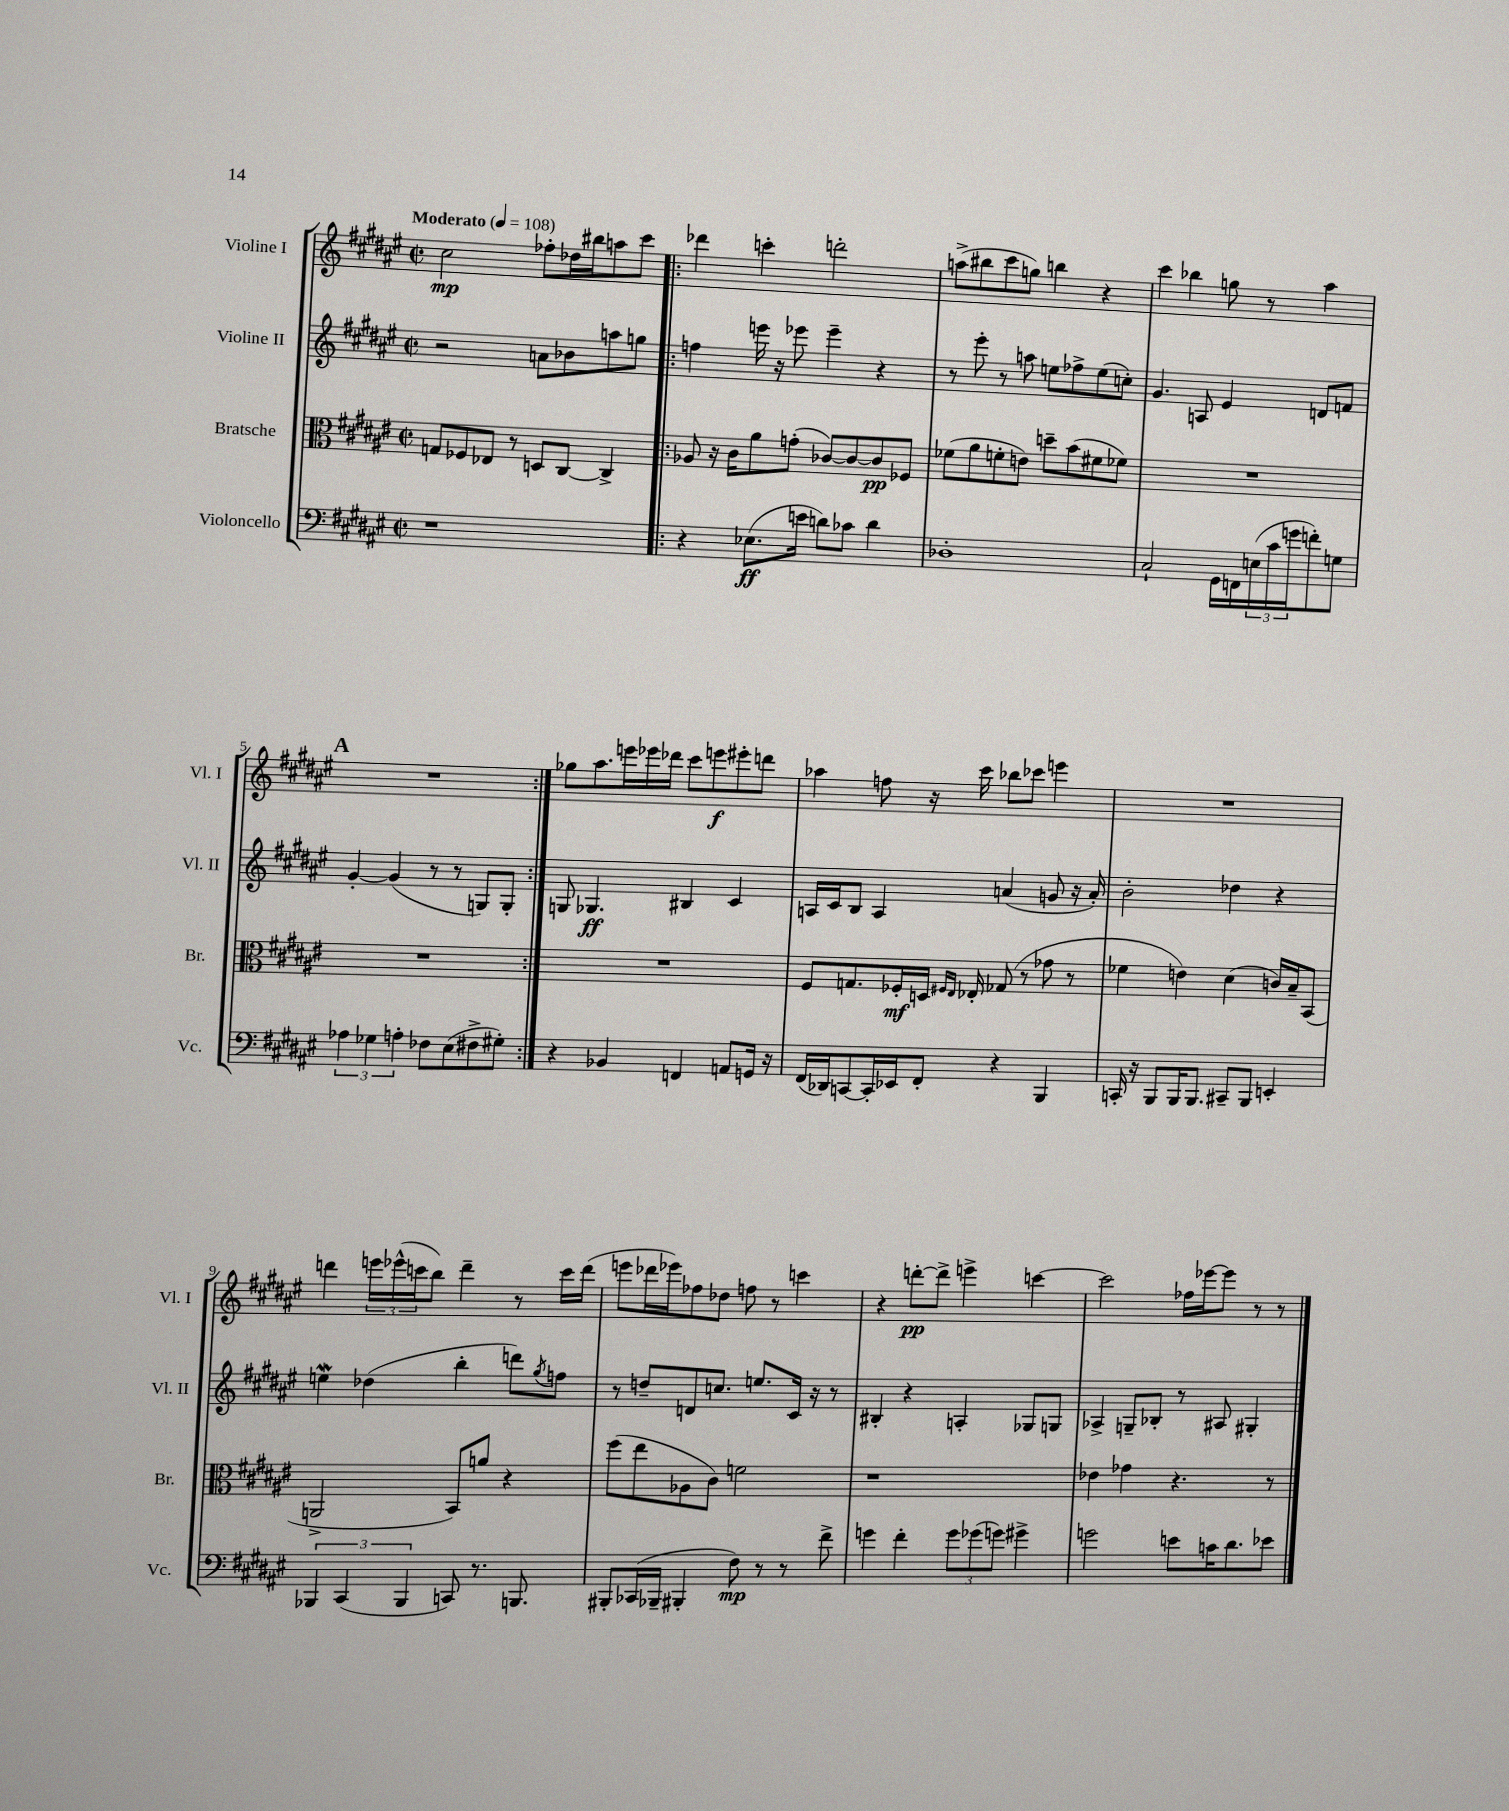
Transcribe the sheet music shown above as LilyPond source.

<<
\new StaffGroup <<
\new Staff = "s0" \with { instrumentName = "Violine I" shortInstrumentName = "Vl. I" } {
    \clef treble \key fis \major \defaultTimeSignature \time 2/2 \tempo "Moderato" 4 = 108
    cis''2\mp fes''8-. des''16 bis''16 a''8 cis'''8 |
    \repeat volta 2 { des'''4 c'''4-. d'''2-. |
    a''8->( bis''8 cis'''8 g''8) b''4 r4 |
    cis'''4 bes''4 g''8 r8 ais''4 |
    \mark \markup { \bold "A" } R1 | }
    ges''8 ais''8. e'''16 ees'''16 des'''16 cis'''8 e'''8\f eis'''8-. d'''8 |
    aes''4 f''8 r16 cis'''16 bes''8 ces'''8 e'''4 |
    R1 |
    d'''4 \tuplet 3/2 { e'''16 ees'''16-^( c'''16 } b''8) d'''4-- r8 c'''16 d'''16( |
    e'''8 des'''16 ees'''16) fes''8 des''8 f''8 r8 c'''4 |
    r4 d'''8~-.\pp d'''8-> e'''4-> c'''4~ |
    c'''2 fes''16 ees'''16~ ees'''8 r8 r8 \bar "|." |
}
\new Staff = "s1" \with { instrumentName = "Violine II" shortInstrumentName = "Vl. II" } {
    \clef treble \key fis \major \defaultTimeSignature \time 2/2
    r2 a'8 bes'8 a''8 g''8 |
    \repeat volta 2 { f''4 e'''16 r16 ees'''8 ees'''4-- r4 |
    r8 eis'''8-. r8 a''8 e''8 fes''8-> e''8( c''8-.) |
    gis'4. a8 eis'4 d'8 f'8 |
    \mark \markup { \bold "A" } gis'4~-. gis'4( r8 r8 g8) g8-. | }
    g8 ges4.\ff bis4 cis'4 |
    a16 cis'16 b8 a4 a'4( g'8 r16 a'16-.) |
    b'2-. des''4 r4 |
    e''4\mordent des''4( b''4-. d'''8) \acciaccatura { gis''8 } f''8 |
    r8 d''8-- d'8 c''8. e''8. cis'16 r16 r8 |
    bis4-. r4 a4-. ges8 g8 |
    aes4-> g8-- bes8-. r8 ais8 gis4-. \bar "|." |
}
\new Staff = "s2" \with { instrumentName = "Bratsche" shortInstrumentName = "Br." } {
    \clef alto \key fis \major \defaultTimeSignature \time 2/2
    g8 fes8 ees8 r8 d8 cis8~ cis4-> |
    \repeat volta 2 { aes8 r16 cis'16 ais'8 g'8-.( ces'8~) ces'8~ ces'8\pp fes8 |
    fes'8( ais'8 f'8-. e'8) d''8-- b'8( fis'8 fes'8) |
    R1 |
    \mark \markup { \bold "A" } R1 | }
    R1 |
    fis8 g8. fes16-.\mf d16 \grace { fis16 eis16 } ees16-. ges8( r8 ges'8 r8 |
    fes'4 e'4) dis'4( c'16) b16-- b,8( |
    a,2-> b,8) a'8 r4 |
    fis''8( eis''8 aes8 cis'8) f'2 |
    r1 |
    ees'4 ges'4 r4. r8 \bar "|." |
}
\new Staff = "s3" \with { instrumentName = "Violoncello" shortInstrumentName = "Vc." } {
    \clef bass \key fis \major \defaultTimeSignature \time 2/2
    r1 |
    \repeat volta 2 { r4 ees8.\ff( e'16 d'8) ces'8 d'4 |
    des1-. |
    cis2-! gis,16 f,16 \tuplet 3/2 { e16( cis'16 g'16 } f'8-.) g8 |
    \mark \markup { \bold "A" } \tuplet 3/2 { aes4 ges4 a4-. } fes8 eis8( fis8-> gis8-.) | }
    r4 bes,4 f,4 a,8 g,16 r16 |
    fis,16( des,16) c,8~ c,16-. ees,16 fis,8-. r4 b,,4 |
    c,16-. r16 b,,8 b,,16 b,,8. cis,8-- b,,8 e,4-. |
    \tuplet 3/2 { bes,,4 cis,4( bes,,4 } c,8) r8. b,,8. |
    bis,,8-. ces,16( bes,,16-- bis,,4-. fis8\mp) r8 r8 fis'8-> |
    g'4 fis'4-. \tuplet 3/2 { g'8 ges'8( g'8) } gis'4-> |
    g'2 e'8 c'16 dis'8. ees'8 \bar "|." |
}
>>
>>
